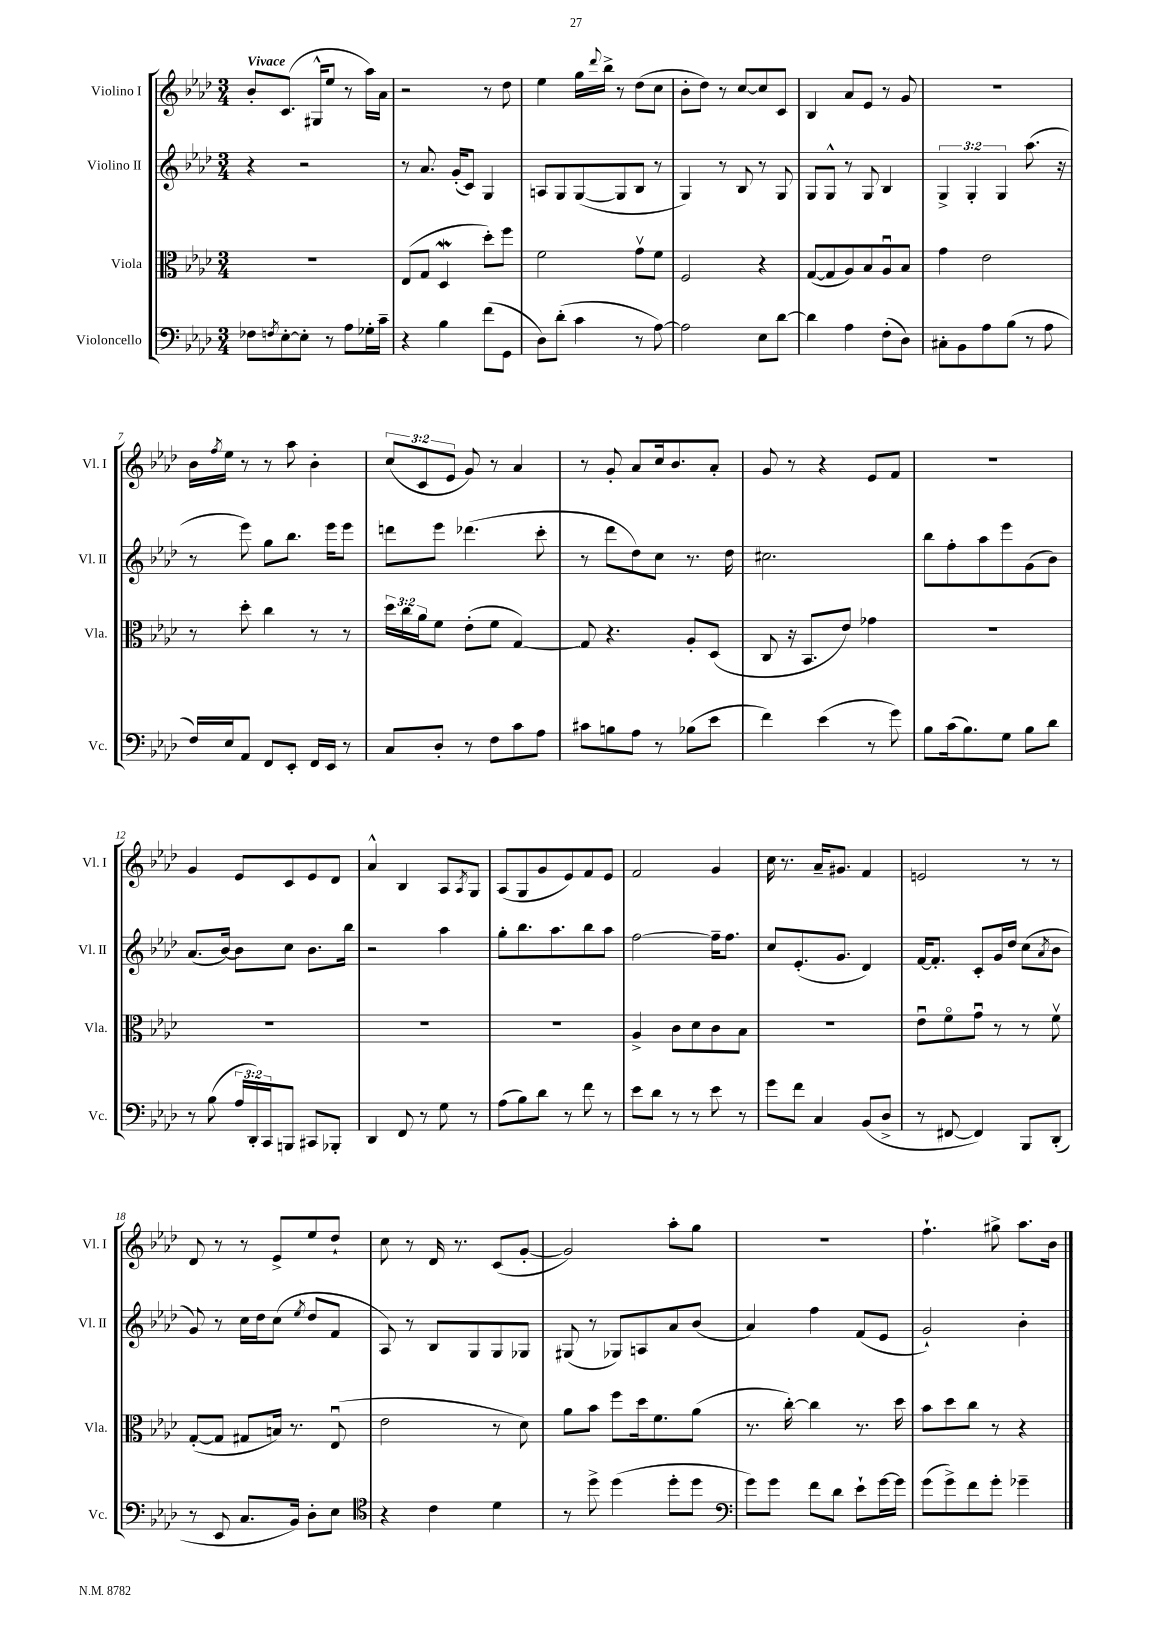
<<
\new StaffGroup <<
\new Staff = "s0" \with { instrumentName = "Violino I" shortInstrumentName = "Vl. I" } {
    \clef treble \key aes \major \numericTimeSignature \time 3/4 \override Staff.TupletNumber.text = #tuplet-number::calc-fraction-text \tempo "Vivace"
    bes'8-. c'8.( gis16-^ ees''8 r8 aes''16) aes'16 |
    r2 r8 des''8 |
    ees''4 g''16 \appoggiatura { des'''8 } bes''16-> r8 des''8( c''8 |
    bes'8-. des''8) r8 c''8~ c''8 c'8 |
    bes4 aes'8 ees'8 r8 g'8 |
    R2. |
    bes'16 \acciaccatura { f''8 } ees''16 r8 r8 aes''8 bes'4-. |
    \tuplet 3/2 { c''8( c'8 ees'8 } g'8) r8 aes'4 |
    r8 g'8-. aes'8 c''16 bes'8. aes'8-. |
    g'8 r8 r4 ees'8 f'8 |
    R2. |
    g'4 ees'8 c'8 ees'8 des'8 |
    aes'4-^ bes4 aes8 \acciaccatura { aes8 } g8 |
    aes8( g8 g'8 ees'8) f'8 ees'8 |
    f'2 g'4 |
    c''16 r8. aes'16-- gis'8. f'4 |
    e'2 r8 r8 |
    des'8 r8 r8 ees'8-> ees''8 des''8-! |
    c''8 r8 des'16 r8. c'8( g'8~-. |
    g'2) aes''8-. g''8 |
    R2. |
    f''4.-! gis''8-> aes''8. bes'16 \bar "|." |
}
\new Staff = "s1" \with { instrumentName = "Violino II" shortInstrumentName = "Vl. II" } {
    \clef treble \key aes \major \numericTimeSignature \time 3/4 \override Staff.TupletNumber.text = #tuplet-number::calc-fraction-text
    r4 r2 |
    r8 aes'8. g'16-.( c'8) g4 |
    a8 g8 g8~( g8 bes8 r8 |
    g4) r8 bes8 r8 g8 |
    g8 g8-^ r8 g8 bes4 |
    \tuplet 3/2 { g4-> g4-. g4 } aes''8.( r16 |
    r8 ees'''8) g''8 bes''8. ees'''16 ees'''8 |
    d'''8 ees'''8 des'''4.( c'''8-. |
    r8 des'''8 des''8) c''8 r8. des''16 |
    cis''2. |
    bes''8 f''8-. aes''8 ees'''8 g'8( bes'8) |
    aes'8.( bes'16~) bes'8 c''8 bes'8. bes''16 |
    r2 aes''4 |
    g''8-. bes''8. aes''8. bes''8 aes''8 |
    f''2~ f''16-- f''8. |
    c''8 ees'8.-.( g'8. des'4) |
    f'16~ f'8.-. c'8-. g'16 des''16 c''8( \acciaccatura { aes'8 } bes'8 |
    g'8) r8 c''16 des''16 c''8( \acciaccatura { ees''8 } des''8 f'8 |
    aes8) r8 bes8 g8 g8 ges8 |
    gis8( r8 ges8) a8 aes'8 bes'8( |
    aes'4) f''4 f'8( ees'8 |
    g'2-!) bes'4-. \bar "|." |
}
\new Staff = "s2" \with { instrumentName = "Viola" shortInstrumentName = "Vla." } {
    \clef alto \key aes \major \numericTimeSignature \time 3/4 \override Staff.TupletNumber.text = #tuplet-number::calc-fraction-text
    R2. |
    ees8( g8 des4\mordent des''8-.) f''8 |
    f'2 g'8\upbow f'8 |
    f2 r4 |
    g8~( g8 aes8) bes8 aes8\downbow bes8 |
    g'4 ees'2 |
    r8 des''8-. c''4 r8 r8 |
    \tuplet 3/2 { des''16 c''16 aes'16 } f'8 ees'8-.( f'8 g4~) |
    g8 r4. aes8-. des8( |
    c8 r16 bes,8. ees'8) ges'4 |
    R2. |
    R2. |
    R2. |
    R2. |
    aes4-> c'8 des'8 c'8 bes8 |
    R2. |
    ees'8\downbow f'8\flageolet g'8\downbow r8 r8 f'8\upbow |
    g8~-.( g8 gis8 b16) r8. ees8\downbow( |
    ees'2 r8 des'8) |
    aes'8 bes'8 f''8 des''16 f'8. aes'8( |
    r8. c''16~-.) c''4 r8. des''16 |
    bes'8 des''8 c''8 r8 r4 \bar "|." |
}
\new Staff = "s3" \with { instrumentName = "Violoncello" shortInstrumentName = "Vc." } {
    \clef bass \key aes \major \numericTimeSignature \time 3/4 \override Staff.TupletNumber.text = #tuplet-number::calc-fraction-text
    fes8 \acciaccatura { f8 } ees8~-. ees8-. r8 aes8 ges16-. c'16-- |
    r4 bes4 f'8( g,8 |
    des8) des'8-.( c'4 r8 aes8~) |
    aes2 ees8 des'8~ |
    des'4 aes4 f8-.( des8) |
    cis8-. bes,8 aes8 bes8( r8 aes8 |
    f16) ees16 aes,8 f,8 ees,8-. f,16 ees,16 r8 |
    c8 des8-. r8 f8 c'8 aes8 |
    cis'8 b8 aes8 r8 bes8( ees'8 |
    f'4) ees'4( r8 g'8) |
    bes8 c'16( bes8.) g8 bes8 des'8 |
    r8 bes8( \tuplet 3/2 { aes16 des,16-.) c,16 } b,,8 cis,8 bes,,8-. |
    des,4 f,8 r8 g8 r8 |
    aes8( bes8) des'8 r8 f'8 r8 |
    ees'8 des'8 r8 r8 ees'8 r8 |
    g'8 f'8 c4 bes,8( des8-> |
    r8 fis,8~ fis,4) bes,,8 des,8-.( |
    r8 ees,8 c8. bes,16) des8-. ees8 |
    \clef tenor r4 c'4 des'4 |
    r8 des''8-> des''4( des''8-. des''8 |
    \clef bass g'8) g'8 f'8 des'8 ees'8-! g'16~ g'16 |
    g'8( g'8->) f'8 g'8-. ges'4-- \bar "|." |
}
>>
>>
